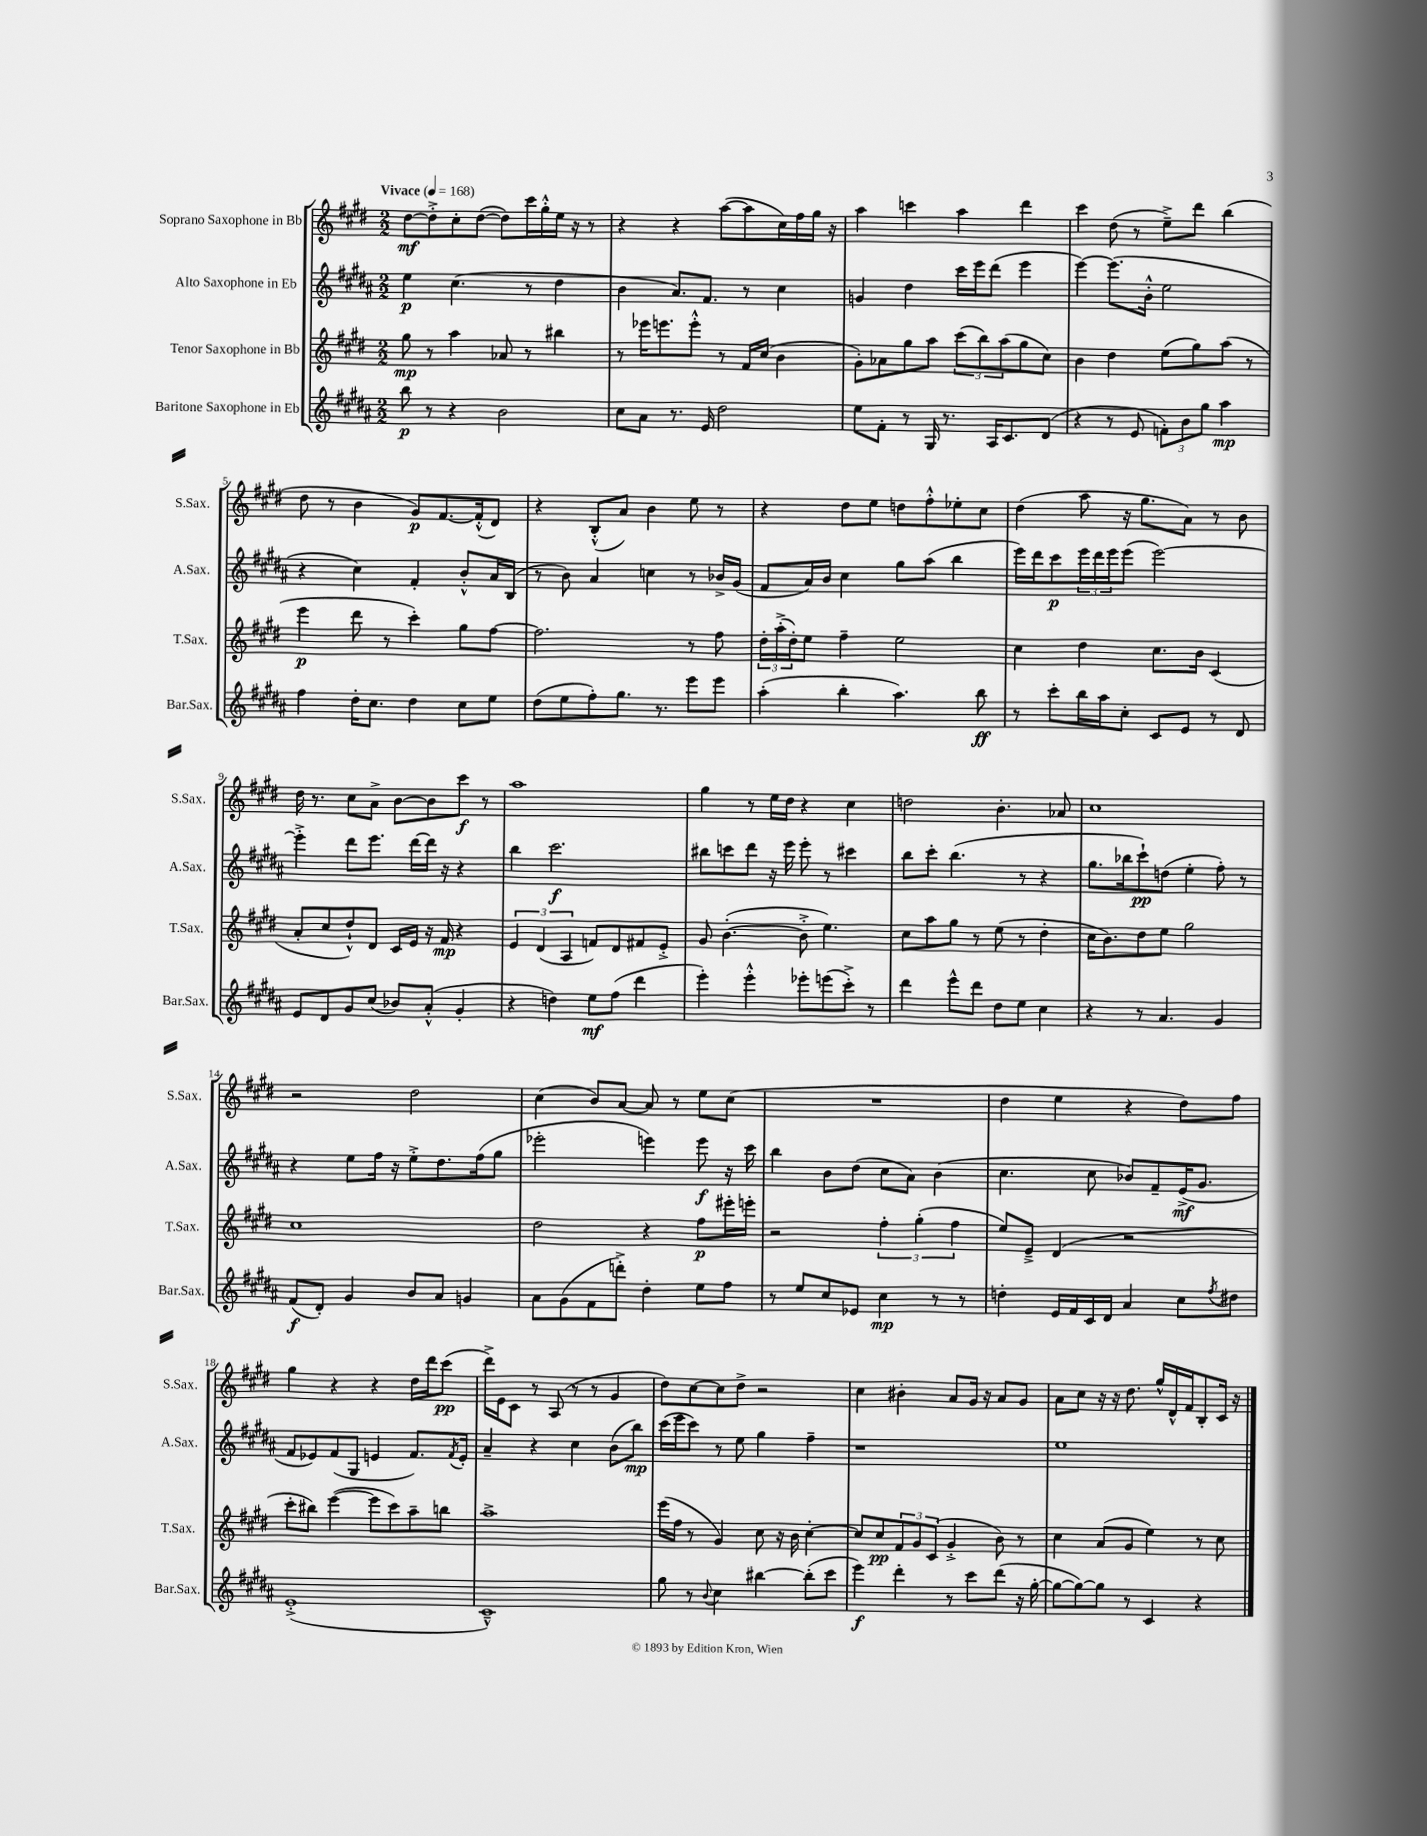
<<
\new StaffGroup <<
\new Staff = "s0" \with { instrumentName = "Soprano Saxophone in Bb" shortInstrumentName = "S.Sax." } {
    \clef treble \key e \major \numericTimeSignature \time 2/2 \tempo "Vivace" 4 = 168
    dis''8~\mf dis''8-.-> cis''8-. dis''8~( dis''8) cis'''16 gis''16-.-^ e''16 r16 r8 |
    r4 r4 a''8~( a''8 cis''16) fis''16 gis''16 r16 |
    a''4 c'''4 a''4 dis'''4 |
    cis'''4 dis''8( r8 e''8--->) dis'''8 b''4( |
    dis''8 r8 b'4 gis'8\p) fis'8.~ fis'16-.-^( dis'8) |
    r4 b8-.-^( a'8) b'4 e''8 r8 |
    r4 dis''8 e''8 d''8 fis''8-.-^ ees''8-. cis''8 |
    dis''4( a''8 r16 gis''8. a'8) r8 b'8 |
    dis''16 r8. cis''8 a'8-> b'8~ b'8 cis'''8\f r8 |
    a''1 |
    gis''4 r8 e''16 dis''16 r4 cis''4 |
    d''2 b'4.-. aes'8 |
    cis''1 |
    r2 dis''2 |
    cis''4( b'8) a'8~ a'8 r8 e''8 cis''8( |
    R1 |
    dis''4 e''4 r4 dis''8) fis''8 |
    gis''4 r4 r4 dis''16 dis'''16 cis'''8\pp( |
    dis'''16->) e'16 cis'8 r8 a8( r8 r8 gis'4 |
    dis''8) cis''8~ cis''8 dis''8-> r2 |
    cis''4 bis'4-. a'8 gis'16 r16 a'8 gis'8 |
    a'8 cis''8 r16 r16 dis''8. gis''16-^ dis'16-^ fis'16 b8-. cis'16 r16 \bar "|." |
}
\new Staff = "s1" \with { instrumentName = "Alto Saxophone in Eb" shortInstrumentName = "A.Sax." } {
    \clef treble \key b \major \numericTimeSignature \time 2/2
    e''4\p cis''4.( r8 dis''4 |
    b'4 ais'8.) fis'8. r8 cis''4 |
    g'4 dis''4 cis'''16 e'''16 dis'''8( e'''4 |
    e'''4~) e'''8.( b'16-.-^ e''2 |
    r4 cis''4) fis'4-. b'8-.-^ ais'16 b16( |
    r8 b'8) ais'4 c''4 r8 bes'16-> gis'16( |
    fis'8 ais'16) b'16 cis''4 gis''8 ais''8( b''4 |
    e'''16) dis'''16 cis'''8\p \tuplet 3/2 { e'''16 dis'''16 e'''16 } e'''8( e'''2~) |
    e'''4-.-> dis'''8 e'''8. dis'''16~ dis'''16 r16 r4 |
    b''4 cis'''2.\f |
    bis''8 c'''8 dis'''8 r16 e'''16 e'''8-. r8 cis'''4 |
    b''8 cis'''8-. b''4.( r8 r4 |
    gis''8. bes''16 cis'''8-!\pp) d''8( e''4-. fis''8-.) r8 |
    r4 e''8 fis''16 r16 e''8-.-> dis''8. fis''16( gis''8 |
    ees'''2-. e'''4) e'''8\f r16 cis'''16 |
    b''4 b'8 dis''8( cis''8 ais'8) b'4( |
    cis''4. cis''8 bes'8) fis'8-- e'16->\mf( gis'8. |
    fis'8 ees'8) fis'8( gis8 e'4 fis'8.) \acciaccatura { fis'8 } e'16-. |
    ais'4-- r4 cis''4 b'8( b''8\mp) |
    cis'''16( e'''16 cis'''8) r8 e''8 gis''4 fis''4-- |
    r1 |
    e''1 \bar "|." |
}
\new Staff = "s2" \with { instrumentName = "Tenor Saxophone in Bb" shortInstrumentName = "T.Sax." } {
    \clef treble \key e \major \numericTimeSignature \time 2/2
    gis''8\mp r8 a''4 aes'8 r8 bis''4 |
    r8 ees'''16 e'''8. e'''8-.-^ r8 fis'16 cis''16( b'4 |
    gis'8-.) aes'8 gis''8 a''8 \tuplet 3/2 { cis'''8( b''8) a''8( } gis''8 cis''8) |
    b'4 dis''4 e''8( gis''8) a''8( r8 |
    e'''4\p dis'''8 r8 cis'''4-.) gis''8 fis''8~ |
    fis''2. r8 fis''8 |
    \tuplet 3/2 { dis''16-. a''16-.->( dis''16-.) } e''8 fis''4-- e''2 |
    cis''4 dis''4 cis''8. b'16 cis'4( |
    a'8-. cis''8 dis''8-!-^) dis'8 cis'16 e'16 r16 fis'16\mp r4 |
    \tuplet 3/2 { e'4 dis'4( a4 } f'8) dis'8 fis'8 e'8-.-> |
    gis'8 b'4.~-.( b'8-.-> e''4.) |
    cis''8 a''8 gis''8 r8 e''8( r8 dis''4-. |
    cis''16 b'8.) dis''8 e''8 gis''2 |
    cis''1 |
    dis''2 r4 fis''8\p eis'''16-. e'''16-. |
    r2 \tuplet 3/2 { fis''4-. gis''4-.( fis''4 } |
    e''8) e'8---> dis'4( r2 |
    cis'''8-. bis''8) e'''4~( e'''8 cis'''8) a''8-- b''8 |
    a''1-> |
    e'''16( fis''16 r8 gis'4) cis''8 r16 b'16 cis''4~-. |
    cis''8 cis''8\pp \tuplet 3/2 { fis'8 gis'8 cis'8( } gis'4-.-> b'8) r8 |
    cis''4 a'8( gis'8 e''4) r8 cis''8 \bar "|." |
}
\new Staff = "s3" \with { instrumentName = "Baritone Saxophone in Eb" shortInstrumentName = "Bar.Sax." } {
    \clef treble \key b \major \numericTimeSignature \time 2/2
    b''8\p r8 r4 b'2 |
    cis''8 ais'8 r8. e'16 dis''2 |
    e''8 fis'8-. r8 gis16 r8. ais16 cis'8. dis'8( |
    r4 r8 e'8 \tuplet 3/2 { f'8-.) b'8 gis''8 } ais''4\mp |
    fis''4 dis''16-. cis''8. dis''4 cis''8 e''8 |
    dis''8( e''8 fis''8-.) gis''8. r8. e'''8 e'''8 |
    ais''4-.( b''4-. ais''4.) b''8\ff |
    r8 cis'''8-. b''16 ais''16 cis''8-. cis'8 e'8 r8 dis'8 |
    e'8 dis'8 gis'8 cis''8( bes'8) ais'8-.-^( gis'4-. |
    r4 d''4) e''8\mf fis''8( dis'''4 |
    e'''4-.) e'''4-.-^ ees'''8-. e'''8( cis'''8-.->) r8 |
    dis'''4 e'''8-^ dis'''8 dis''8 e''8 cis''4 |
    r4 r8 ais'4. gis'4 |
    fis'8\f( dis'8-.) gis'4 b'8 ais'8 g'4 |
    ais'8 gis'8( fis'8 d'''8-.->) dis''4-. e''8 fis''8 |
    r8 e''8 cis''8 ees'8 cis''4\mp r8 r8 |
    d''4-. e'16 fis'16 cis'16 dis'16 ais'4 cis''8 \acciaccatura { fis''8 } dis''8 |
    e'1-.->( |
    cis'1---^) |
    gis''8 r8 \appoggiatura { b'8 } cis''4 bis''4~ bis''8-.( cis'''8 |
    e'''4\f) dis'''4-. r8 cis'''8 dis'''8( r16 gis''16~-. |
    gis''8~ gis''8~) gis''8 r8 cis'4 r4 \bar "|." |
}
>>
>>
